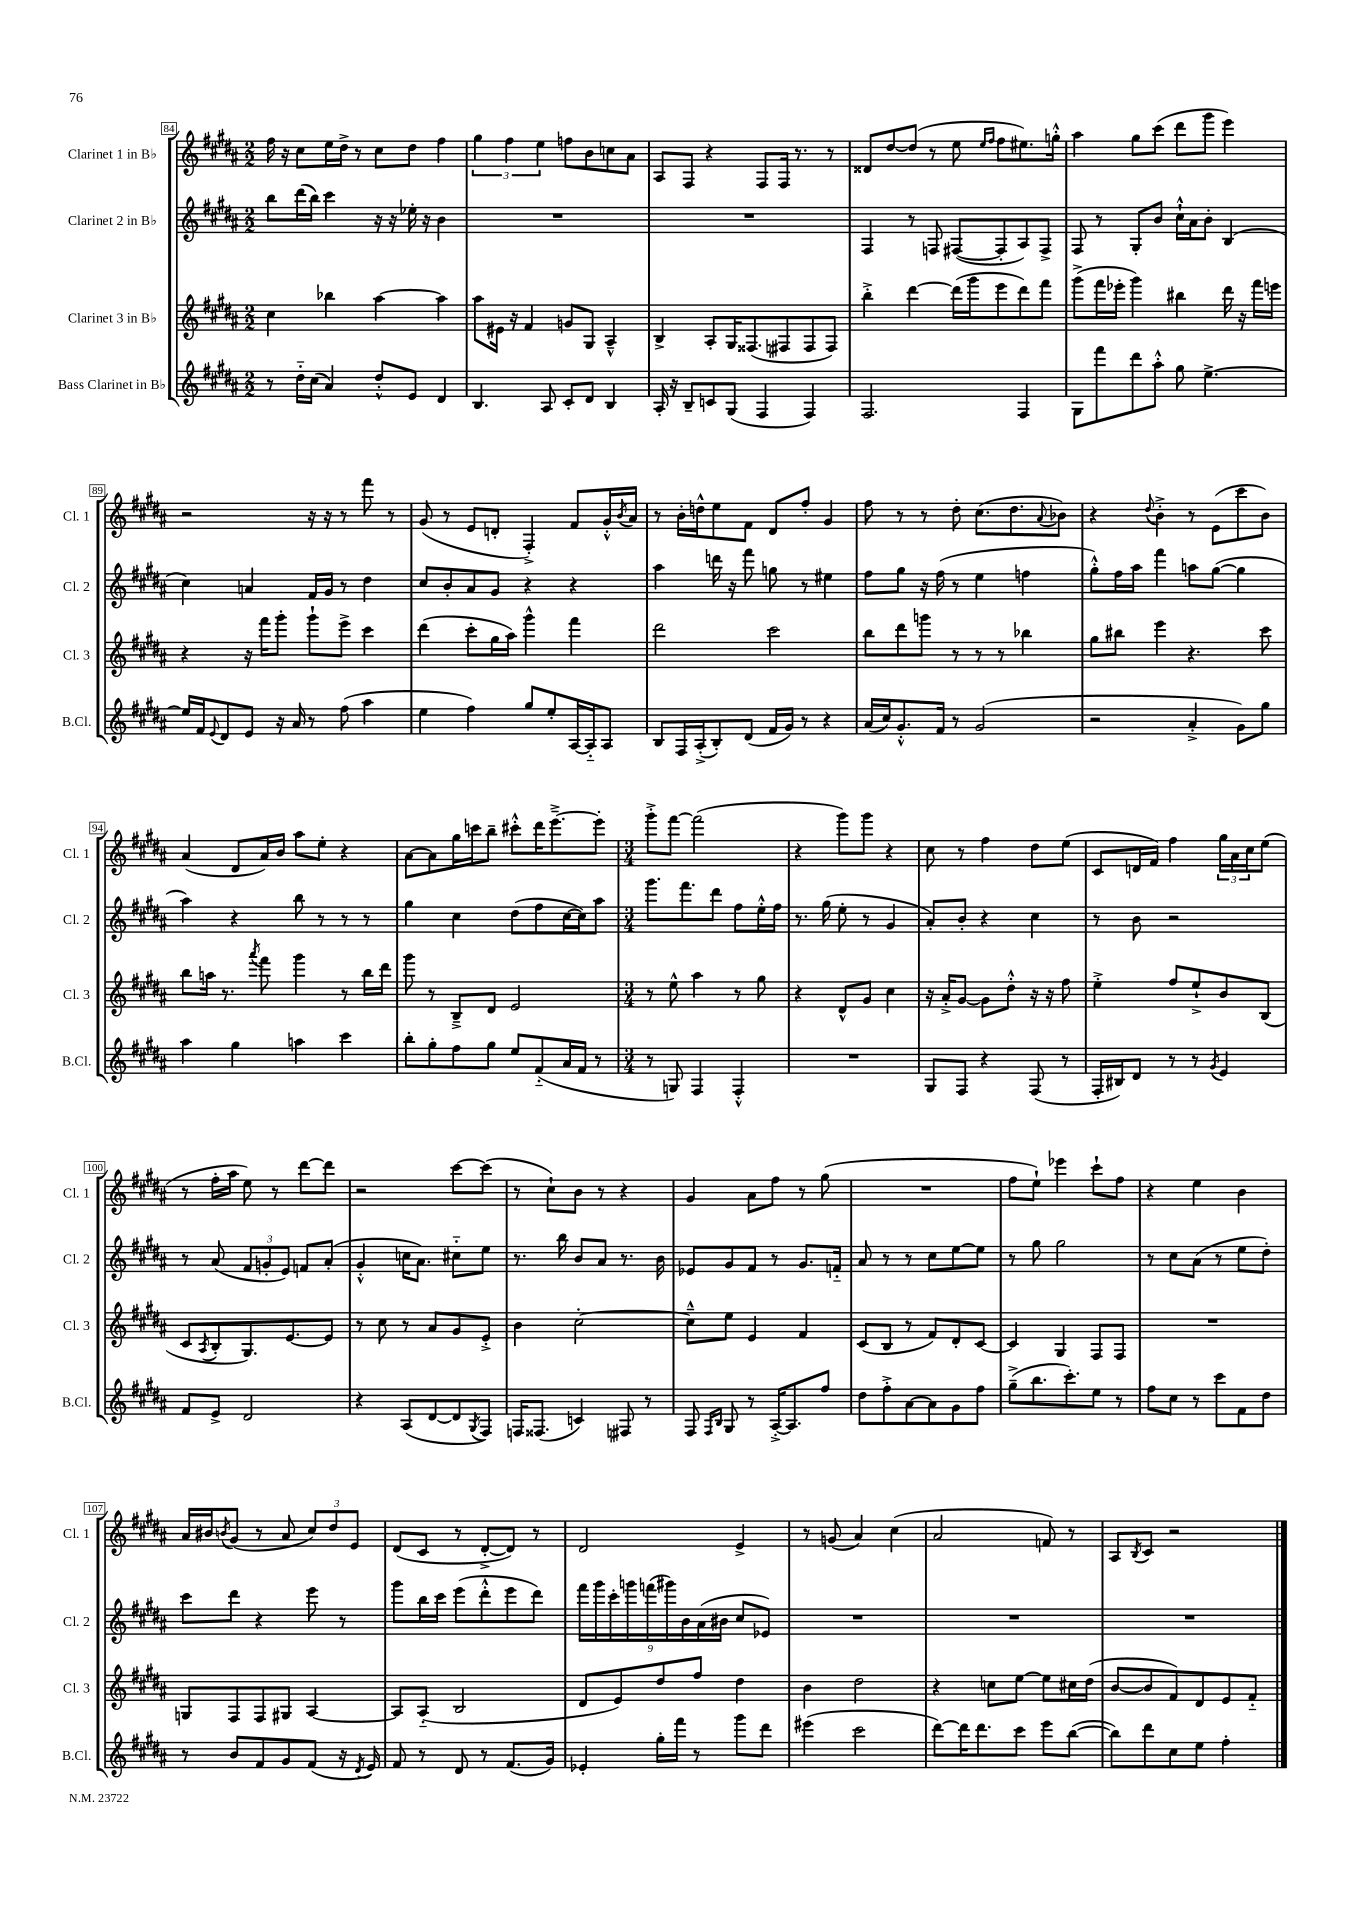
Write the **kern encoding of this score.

**kern	**kern	**kern	**kern
*staff4	*staff3	*staff2	*staff1
*clefG2	*clefG2	*clefG2	*clefG2
*k[f#c#g#d#a#]	*k[f#c#g#d#a#]	*k[f#c#g#d#a#]	*k[f#c#g#d#a#]
*M2/2	*M2/2	*M2/2	*M2/2
8r	4cc#	8bb	16ff#
.	.	.	16r
16dd#'~	.	(16ddd#	8cc#
(16cc#	.	16bb)	.
4a#)	4bb-	4ccc#	16ee
.	.	.	16dd#^
.	.	.	8r
8dd#'^^	[4aa#	16r	8cc#
.	.	16r	.
8e	.	16ee-'	8dd#
.	.	16r	.
4d#	4aa#]	4b	4ff#
=	=	=	=
4.B	8aa#	1r	6gg#
.	16e#	.	.
.	.	.	6ff#
.	16r	.	.
.	4f#	.	.
.	.	.	6ee
8A#	.	.	.
8c#'	8g	.	8ff
8d#	8G#	.	8b
4B	4A#~^^	.	8cc
.	.	.	8a#
=	=	=	=
16A#'	4B^	1r	8A#
16r	.	.	.
8B~	.	.	8F#
8c	8A#'	.	4r
(8G#	16G#	.	.
.	(8.F##	.	.
4F#	.	.	8F#
.	8F#	.	16F#
.	.	.	8.r
4F#)	8F#	.	.
.	8F#)	.	8r
=	=	=	=
2.F#	4bb'^	4F#	8d##
.	.	.	[8dd#
.	[4ddd#	8r	(8dd#]
.	.	8F	8r
.	(16ddd#]	([8F#	8ee
.	16ggg#	.	.
.	.	.	16qqee
.	.	.	16qqff#
.	8eee	8F#']	8ff#
4F#	8ddd#)	8A#)	8.ee#)
.	8fff#	8F#^	.
.	.	.	16gg'^^
=	=	=	=
8G#	(8ggg#^	8F#	4aa#
8fff#	16fff#	8r	.
.	16eee-'	.	.
8ddd#	4ggg#)	8G#'	8gg#
8aa#'^^	.	8b	(8ccc#
8gg#	4bb#	16cc#`^^	8ddd#
.	.	16a#	.
[4.ee^	.	8b'	8ggg#
.	16ddd#	(4B	4eee)
.	16r	.	.
.	16fff#	.	.
.	16eee	.	.
=	=	=	=
16ee]	4r	4cc#)	2r
16f#	.	.	.
8qqe	.	.	.
8d#	.	.	.
8e	16r	4a	.
.	16fff#	.	.
16r	8ggg#'	.	.
16a#	.	.	.
8r	8ggg#`	16f#	16r
.	.	16g#	16r
(8ff#	8eee^	8r	8r
4aa#	4ccc#	4dd#	8fff#
.	.	.	8r
=	=	=	=
4ee	(4ddd#	8cc#	(8g#
.	.	8b'	8r
4ff#)	8ccc#'	8a#	8e
.	16gg#	8g#	8d'
.	16aa#)	.	.
8gg#	4ggg#^^	4r	4F#'^)
8ee'	.	.	.
[16A#	4fff#	4r	8f#
16A#'~]	.	.	.
8A#	.	.	16g#'^^
.	.	.	8qb
.	.	.	16a#
=	=	=	=
8B	2ddd#	4aa#	8r
16F#	.	.	16b'
(16A#'^	.	.	16dd^^
8B')	.	16ddd	8ee
.	.	16r	.
(8d#	.	8fff#	8f#
16f#	2ccc#	8gg	8d#
16g#)	.	.	.
8r	.	8r	8ff#'
4r	.	4ee#	4g#
=	=	=	=
(16a#	8bb	8ff#	8ff#
16cc#)	.	.	.
8.g#'^^	8ddd#	8gg#	8r
.	8ggg	16r	8r
16f#	.	(16ff#	.
8r	8r	8r	8dd#'
(2g#	8r	4ee	(8.cc#
.	8r	.	.
.	.	.	8.dd#
.	4bb-	4ff	.
.	.	.	8qqa#
.	.	.	8b-)
=	=	=	=
2r	8gg#	8gg#'^^)	4r
.	8bb#	16ff#	.
.	.	16aa#	.
.	.	.	8qqdd#
.	4eee	4fff#	4b'^
4a#'^	4.r	8aa	8r
.	.	([8gg#	(8e
8g#)	.	4gg#]	8ccc#
8gg#	8ccc#	.	8b)
=	=	=	=
4aa#	8bb	4aa#)	(4a#
.	16aa	.	.
.	8.r	.	.
4gg#	.	4r	8d#
.	8qaaa#	.	.
.	8fff#	.	16a#)
.	.	.	16b
4aa	4ggg#	8bb	8aa#
.	.	8r	8ee'
4ccc#	8r	8r	4r
.	16bb	8r	.
.	16ddd#	.	.
=	=	=	=
8bb'	8ggg#	4gg#	[8a#
8gg#'	8r	.	8a#]
8ff#	8B~^	4cc#	16gg#
.	.	.	16ccc
8gg#	8d#	.	8bb~
8ee	2e	(8dd#	8ccc#'^^
(8f#'~	.	8ff#	16ddd#
.	.	.	[8.eee~^
16a#	.	[16cc#	.
16f#	.	16cc#])	.
8r	.	8aa#	8eee']
=	=	=	=
*M3/4	*M3/4	*M3/4	*M3/4
8r	8r	8.ggg#	8ggg#'^
8G)	8ee^^	.	[8fff#
.	.	8.fff#	.
4F#	4aa#	.	(2fff#]
.	.	8ddd#	.
4F#'^^	8r	8ff#	.
.	8gg#	16ee'^^	.
.	.	16ff#	.
=	=	=	=
2.r	4r	8.r	4r
.	.	(16gg#	.
.	8d#^^	8ee'	8ggg#)
.	8g#	8r	8ggg#
.	4cc#	4g#	4r
=	=	=	=
8G#	16r	8a#')	8cc#
.	16a#'^	.	.
8F#	[8g#	8b'	8r
4r	8g#]	4r	4ff#
.	8dd#'^^	.	.
(8F#	16r	4cc#	8dd#
.	16r	.	.
8r	8ff#	.	(8ee
=	=	=	=
16F#'	4ee'^	8r	8c#
16B#)	.	.	.
8d#	.	8b	16d
.	.	.	16f#)
8r	8ff#	2r	4ff#
8r	8ee`^	.	.
8qg#	.	.	.
4e	8b	.	24gg#
.	.	.	24a#
.	.	.	24cc#
.	(8B	.	(8ee
=	=	=	=
8f#	8c#	8r	8r
.	8qA#	.	.
8e^	8B'	(8a#	16ff#'
.	.	.	16aa#
2d#	8.G#)	12f#	8ee)
.	.	12g'	.
.	.	.	8r
.	.	12e)	.
.	[8.e	.	.
.	.	8f	[8ddd#
.	8e]	(8a#'	8ddd#]
=	=	=	=
4r	8r	4g#'^^	2r
.	8cc#	.	.
(8A#	8r	16cc	.
.	.	8.a#)	.
[8d#	8a#	.	.
8d#]	8g#	8cc#'~	[8ccc#
8qG#	.	.	.
8F#)	8e'^	8ee	(8ccc#]
=	=	=	=
16F	4b	8.r	8r
(8.F##	.	.	.
.	.	.	8cc#`)
.	.	16bb	.
4c)	[2cc#'	8b	8b
.	.	8a#	8r
8F#	.	8.r	4r
8r	.	.	.
.	.	16b	.
=	=	=	=
8F#	8cc#~^^]	8e-	4g#
16qqF#	.	.	.
16qqB	.	.	.
8G#	8ee	8g#	.
8r	4e	8f#	8a#
[16A#'^	.	8r	8ff#
8.A#]	.	.	.
.	4f#	8.g#	8r
8ff#	.	.	(8gg#
.	.	16f'~	.
=	=	=	=
8dd#	(8c#	8a#	2.r
8ff#'^	8B	8r	.
[8a#	8r	8r	.
8a#]	8f#)	8cc#	.
8g#	8d#'	[8ee	.
8ff#	[8c#	8ee]	.
=	=	=	=
(8gg#~^	4c#]	8r	8ff#
8.bb	.	8gg#	8ee`)
.	4G#	2gg#	4eee-
8.ccc#')	.	.	.
8ee	8F#	.	8ccc#`
8r	8F#	.	8ff#
=	=	=	=
8ff#	2.r	8r	4r
8cc#	.	8cc#	.
8r	.	(8a#	4ee
8ccc#	.	8r	.
8f#	.	8ee	4b
8dd#	.	8dd#')	.
=	=	=	=
8r	8G	8ccc#	16a#
.	.	.	16b#
.	.	.	8qb
8b	8F#	8ddd#	(8g#
8f#	8F#	4r	8r
8g#	8G#	.	8a#
(8f#	[4A#	8eee	12cc#)
.	.	.	12dd#
16r	.	8r	.
.	.	.	12e
8qd#	.	.	.
16e)	.	.	.
=	=	=	=
8f#	8A#]	8ggg#	(8d#
8r	(8A#'~	16bb	8c#
.	.	16ccc#	.
8d#	2B	(8eee	8r
8r	.	8ddd#'^^	[8d#'^
(8.f#	.	8eee	8d#])
.	.	8ddd#)	8r
16g#)	.	.	.
=	=	=	=
4e-'	8d#	18fff#	2d#
.	.	18ggg#	.
.	.	18ccc#'	.
.	8e)	.	.
.	.	18ggg	.
.	.	(18fff	.
16gg#'	8dd#	.	.
.	.	18ggg#)	.
16fff#	.	.	.
.	.	18b	.
8r	8ff#	.	.
.	.	(18a#	.
.	.	18b#	.
8ggg#	4dd#	8cc#	4e^
8ddd#	.	8e-)	.
=	=	=	=
(4eee#	4b	2.r	8r
.	.	.	(8g
2ccc#	2dd#	.	4a#)
.	.	.	(4cc#
=	=	=	=
[8ddd#)	4r	2.r	2a#
16ddd#]	.	.	.
8.ddd#	.	.	.
.	8cc	.	.
8ccc#	[8ee	.	.
8eee	8ee]	.	8f)
([8bb	16cc#	.	8r
.	(16dd#	.	.
=	=	=	=
8bb])	[8b	2.r	8A#
.	.	.	8qB
8ddd#	8b]	.	8c#
8cc#	8f#)	.	2r
8ee	8d#	.	.
4ff#'	8e	.	.
.	8f#'~	.	.
==	==	==	==
*-	*-	*-	*-
